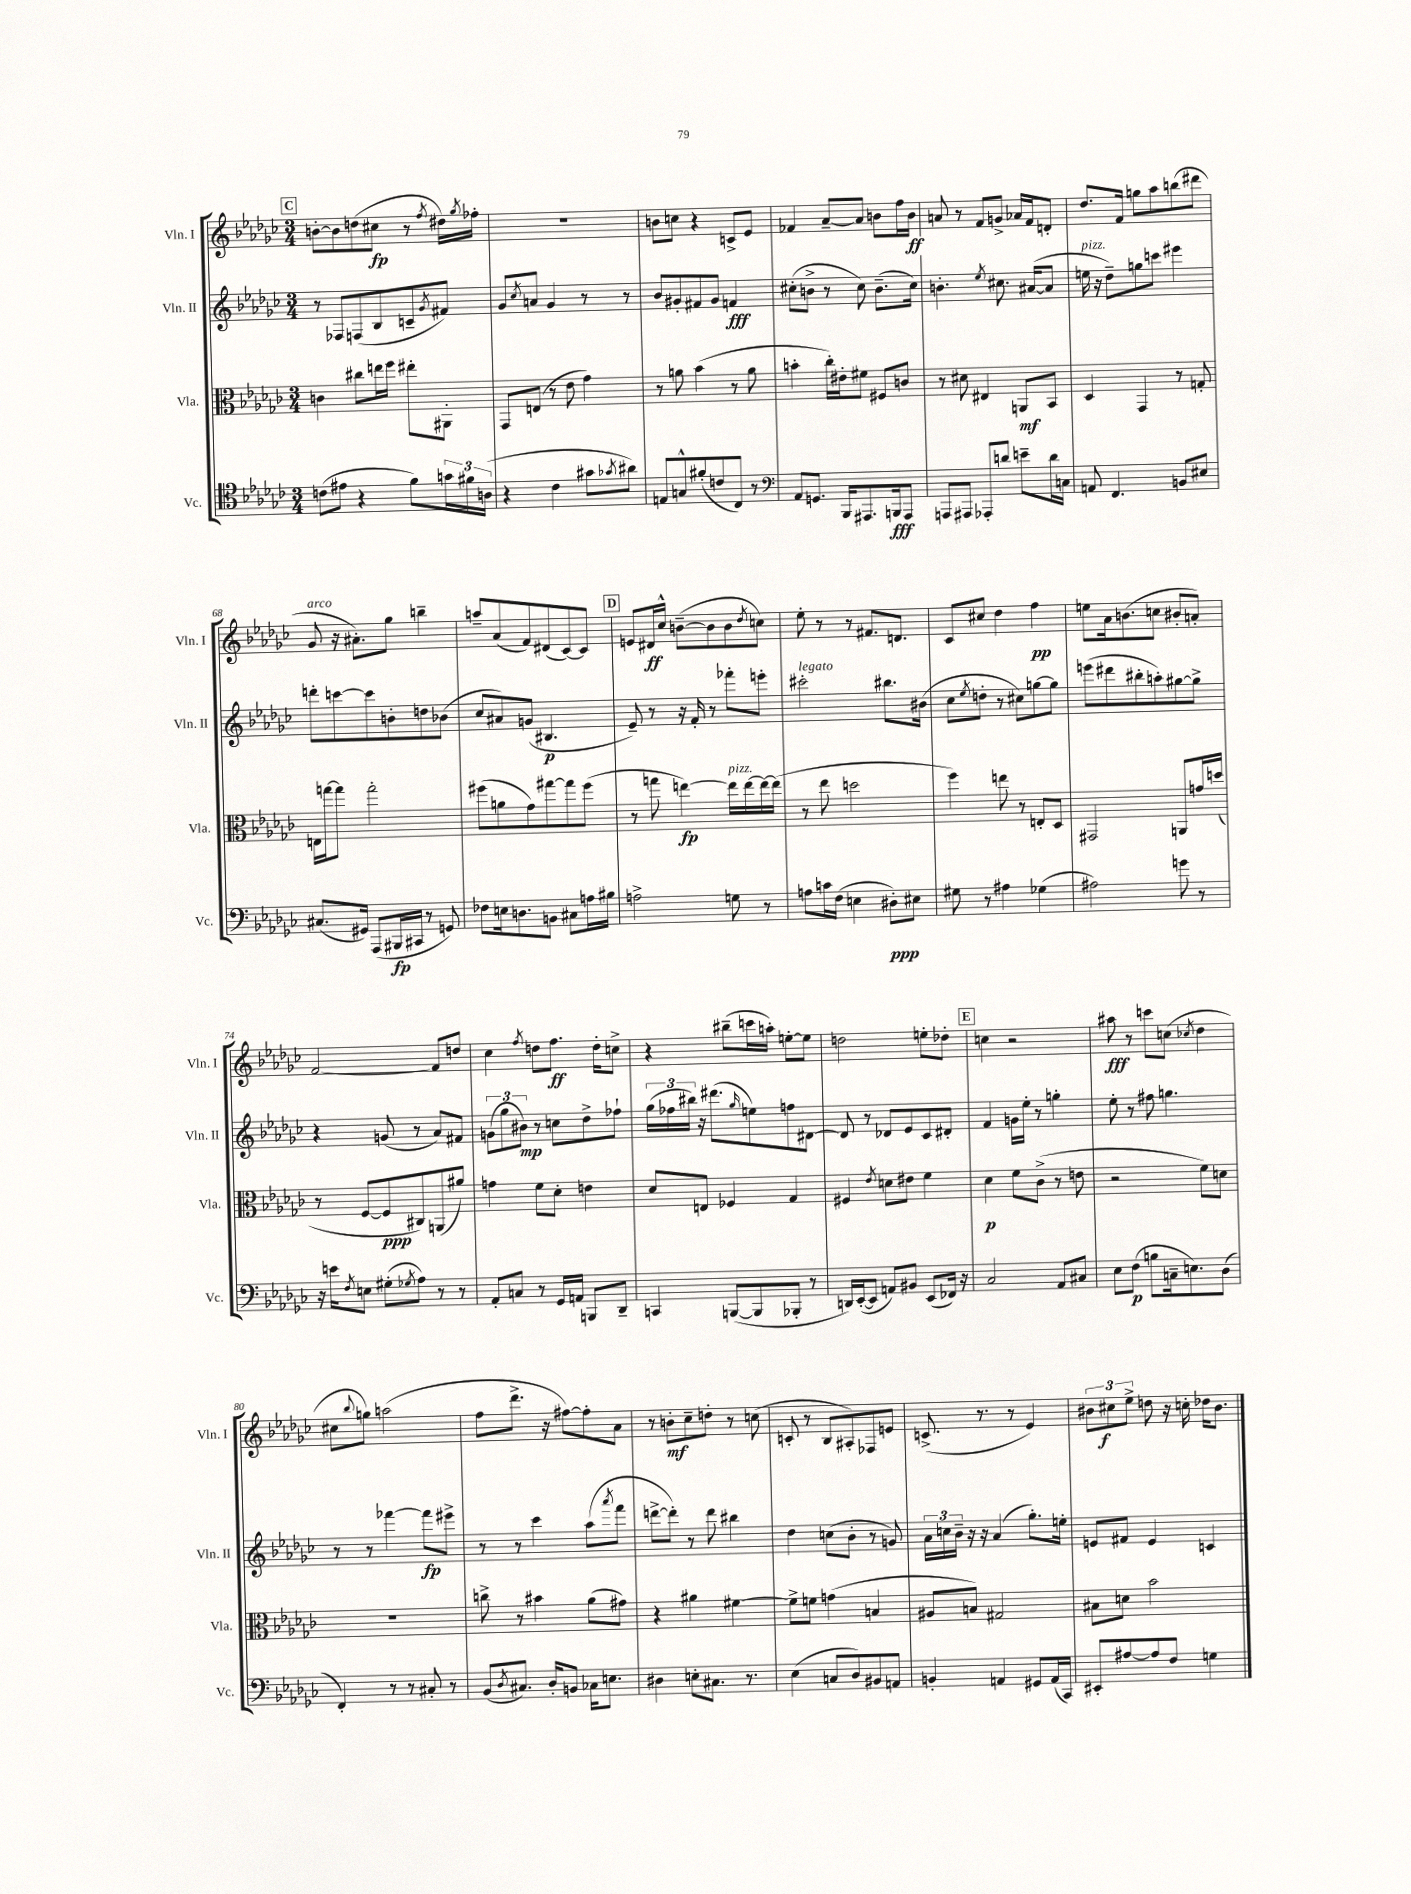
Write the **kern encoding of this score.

**kern	**dynam	**kern	**dynam	**kern	**dynam	**kern	**dynam
*part4	*part4	*part3	*part3	*part2	*part2	*part1	*part1
*staff4	*staff4	*staff3	*staff3	*staff2	*staff2	*staff1	*staff1
*I"Vc.	*	*I"Vla.	*	*I"Vln. II	*	*I"Vln. I	*
*I'Vc.	*	*I'Vla.	*	*I'Vln. II	*	*I'Vln. I	*
*clefC4	*	*clefC3	*	*clefG2	*	*clefG2	*
*k[b-e-a-d-g-c-]	*	*k[b-e-a-d-g-c-]	*	*k[b-e-a-d-g-c-]	*	*k[b-e-a-d-g-c-]	*
*M3/4	*	*M3/4	*	*M3/4	*	*M3/4	*
!!LO:REH:place=s1:t=C
=62	=62	=62	=62	=62	=62	=62	=62
(8cn\L	.	4cn\	.	8r	.	[8bn'\L	.
8e#X\J	.	.	.	8F-X/L	.	8b\]	.
4r	.	8cc#X\L	.	(8Fn/	.	(8ddn\	.
.	.	16een\L	.	8B-/	.	8cc#X\J	fp
.	.	16ff\JJ	.	.	.	.	.
8f\L)	.	8ee#X'\L	.	8cn~/	.	8r	.
.	.	.	.	8qg-/	.	8qff/	.
24gn\L	.	8AA#X'\J	.	8f#X/J)	.	16dd#X\LL)	.
24f#X\	.	.	.	.	.	.	.
.	.	.	.	.	.	8qgg-/	.
.	.	.	.	.	.	16ff-X'\JJ	.
(24An\JJ	.	.	.	.	.	.	.
=63	=63	=63	=63	=63	=63	=63	=63
4r	.	8GG-/L	.	8g-/L	.	2.r	.
.	.	.	.	8qcc-/	.	.	.
.	.	(8En/J	.	8an/J	.	.	.
4c-\	.	8r	.	4g-/	.	.	.
.	.	8e-\	.	.	.	.	.
8g#X\L	.	4g-\)	.	8r	.	.	.
8qg-X/	.	.	.	.	.	.	.
8a#X\J)	.	.	.	8r	.	.	.
=64	=64	=64	=64	=64	=64	=64	=64
8En/L	.	8r	.	8b-/L	.	8bn\L	.
8Gn^^/	.	8an\	.	8g#X'/	.	8ccn\J	.
(8f#X'/	.	(4b-\	.	8f#X/	.	4r	.
8cn/	.	.	.	8g#/J	.	.	.
8C-/J)	.	8r	.	4fn/	fff	8cn^/L	.
8r	.	8a\	.	.	.	8e-/J	.
=65	=65	=65	=65	=65	=65	=65	=65
*clefF4	*	*	*	*	*	*	*
8AA-/L	.	4bn'\	.	(8cc#X'\L	.	4f-X/	.
8.GGn/J	.	.	.	8bn^\J	.	.	.
.	.	16cc-'\LL)	.	8r	.	[8a-~/L	.
16BBB-/KL	.	16e#X'\J	.	.	.	.	.
8.AAA#X/	.	8f#X\J	.	8cc#\)	.	8a-/J]	.
.	.	8F#X/L	.	(8.b~\L	.	8bn\L	.
16BBBn/k	fff	.	.	.	.	.	.
8AAA#/J	.	8cn/J	.	.	.	16ff\L	.
.	.	.	.	16cc#\Jk)	.	16b\JJ	ff
=66	=66	=66	=66	=66	=66	=66	=66
8AAAn/L	.	8r	.	4.bn'\	.	8an/	.
8AAA#X/J	.	8d#X\	.	.	.	8r	.
8AAA-X'/L	.	4E#X/	.	.	.	8f/L	.
.	.	.	.	8qee-/	.	.	.
8dn/J	.	.	.	8.cc#X\	.	8gn^/J	.
8en~\L	.	8AAn/L	mf	.	.	16a-X/LL	.
.	.	.	.	([16a#X/KL	.	16f/J	.
16d\L	.	8BB-/J	.	8a#/J]	.	8dn'/J	.
16Cn\JJ	.	.	.	.	.	.	.
=67	=67	=67	=67	=67	=67	=67	=67
!	!	!	!	!LO:TX:a:i:t=pizz.	!	!	!
8AAn/	.	4D-/	.	16een\	.	8.dd-/L	.
.	.	.	.	16r	.	.	.
4.FF/	.	.	.	8dd-~\L)	.	.	.
.	.	.	.	.	.	16f/Jk	.
.	.	4GG-/	.	8ggn\	.	8ggn\L	.
.	.	.	.	8cccn\J	.	8aa-\	.
8BBn/L	.	8r	.	4eee#X\	.	(8bbn\	.
8E#X/J	.	8Gn'/	.	.	.	8ddd#X\J	.
!!LO:LB:g=z
=68	=68	=68	=68	=68	=68	=68	=68
!	!	!	!	!	!	!LO:TX:a:i:t=arco	!
(8.C#X/L	.	16En\LL	.	8dddn'\L	.	8g-/	.
.	.	[16ggn\J	.	.	.	.	.
.	.	8gg\J]	.	[8cccn\	.	16r	.
16GG#X/Jk)	.	.	.	.	.	8.a#X'\L)	.
(8AAA-/L	.	2gg'\	.	8ccc\]	.	.	.
16BBB#X/L	fp	.	.	8bn'\	.	8gg-\J	.
16CC#X/JJ	.	.	.	.	.	.	.
8r	.	.	.	8ddn\	.	4bbn~\	.
8GGn/)	.	.	.	(8b-X\J	.	.	.
=69	=69	=69	=69	=69	=69	=69	=69
8F-X\L	.	(8ff#X\L	.	8cc-/L	.	8aan~/L	.
16En\k	.	8an\	.	8a#X/)	.	(8a-/	.
8.Dn\	.	.	.	.	.	.	.
.	.	8g-\)	.	(8gn/J	.	8f/)	.
8BBn\J	.	[8gg#X\	.	4.B#X/	p	(8d#X/	.
8C#X\L	.	8gg#\]	.	.	.	[8c-/)	.
16An\L	.	(8ff#\J	.	.	.	8c-/J]	.
16B#X\JJ	.	.	.	.	.	.	.
!!LO:REH:place=s1:t=D
=70	=70	=70	=70	=70	=70	=70	=70
2An^\	.	8r	.	8e-~/)	.	8en/L	.
.	.	8ggn\	.	8r	.	16d#X/L	ff
.	.	.	.	.	.	16cc-^^/JJ	.
.	.	[4een\)	fp	16r	.	([8bn~\L	.
.	.	.	.	16f'/	.	.	.
.	.	.	.	8r	.	8b\]	.
!	!	!LO:TX:a:i:t=pizz.	!	!	!	!	!
8Gn\	.	16ee\LL]	.	8fff-X'\L	.	8b\	.
.	.	[16ee\	.	.	.	.	.
.	.	.	.	.	.	8qdd-/	.
8r	.	16ee\_	.	8eeen'\J	.	8ccn\J)	.
.	.	(16ee\JJ]	.	.	.	.	.
=71	=71	=71	=71	=71	=71	=71	=71
!	!	!	!	!LO:TX:a:i:t=legato	!	!	!
8An\L	.	8r	.	2ccc#X'\	.	8ee-'\	.
16cn\L	.	8ee-\	.	.	.	8r	.
(16F\JJ	.	.	.	.	.	.	.
4En\	.	2ddn\	.	.	.	8r	.
.	.	.	.	.	.	8.f#X/L	.
8D#X'\L)	ppp	.	.	8.bb#X\L	.	.	.
.	.	.	.	.	.	8.dn/J	.
8E#X\J	.	.	.	.	.	.	.
.	.	.	.	(16b#X\Jk	.	.	.
=72	=72	=72	=72	=72	=72	=72	=72
8G#X\	.	4ff\)	.	8cc-\L	.	8c-/L	.
.	.	.	.	8qee-/	.	.	.
8r	.	.	.	8ddn'\J	.	8cc#X/J	.
4A#X\	.	8een\	.	8r	.	4dd-\	.
.	.	8r	.	8cc#X\L)	.	.	.
(4G-X\	.	8En'/L	.	[8ggn\	.	4ff\	pp
.	.	8D-/J	.	8gg\J]	.	.	.
=73	=73	=73	=73	=73	=73	=73	=73
2A#X\)	.	2GG#X/	.	(8eeen\L	.	8een\L	.
.	.	.	.	8ddd#X\	.	16a-\k	.
.	.	.	.	.	.	(8.bn\	.
.	.	.	.	8bb#X'\	.	.	.
.	.	.	.	8aan'\)	.	8ccn\J	.
8gn\	.	8AAn/L	.	[8gg#X\	.	8b#X'/L	.
8r	.	16gn/L	.	8gg#^\J]	.	8an'/J)	.
.	.	(16ddn/JJ	.	.	.	.	.
!!LO:LB:g=z
=74	=74	=74	=74	=74	=74	=74	=74
16r	.	8r	.	4r	.	[2f/	.
16en\KL	.	.	.	.	.	.	.
8qF/	.	.	.	.	.	.	.
8En\J	.	[8F/L	.	.	.	.	.
(8G#X'\L	.	8F/]	ppp	(8gn/	.	.	.
8qG-X/	.	.	.	.	.	.	.
8A-\J)	.	8C#X/)	.	8r	.	.	.
8r	.	(8AAn/	.	8a-/L)	.	8f/L]	.
8r	.	8a#X/J)	.	8f#X/J	.	8ddn/J	.
=75	=75	=75	=75	=75	=75	=75	=75
8AA-'/L	.	4gn\	.	(12gn\L	.	4cc-\	.
.	.	.	.	12gg-\	.	.	.
8Cn/J	.	.	.	.	.	.	.
.	.	.	.	12b#X\J)	mp	.	.
.	.	.	.	.	.	8qff/	.
8r	.	8f\L	.	8r	.	8ddn\L	.
16GG-/LL	.	8d-'\J	.	8ccn\L	.	8.ff\J	ff
16AAn/JJ	.	.	.	.	.	.	.
8BBBn/L	.	4en\	.	8dd-^\	.	.	.
.	.	.	.	.	.	16dd'\KL	.
8DD-~/J	.	.	.	8ff-X`\J	.	8ccn^\J	.
=76	=76	=76	=76	=76	=76	=76	=76
4CCn/	.	8d-/L	.	(24gg-\LL	.	4r	.
.	.	.	.	24ff-X\	.	.	.
.	.	.	.	24bb#X\JJ)	.	.	.
.	.	8En/J	.	16r	.	.	.
.	.	.	.	(8.ddd#X\L	.	.	.
([8BBBn/L	.	4F-X/	.	.	.	(8bb#X~\L	.
.	.	.	.	16qqgg-/	.	.	.
8BBB/]	.	.	.	8een\)	.	16cccn\L	.
.	.	.	.	.	.	16aan'\JJ)	.
8BBB-X'/J	.	4G-/	.	8ffn\	.	[8een'\L	.
8r	.	.	.	[8d#X\J	.	8ee\J]	.
=77	=77	=77	=77	=77	=77	=77	=77
16DDn/LL)	.	4F#X/	.	8d#/]	.	2ddn\	.
([16EE-'/J	.	.	.	.	.	.	.
8EE-/J]	.	.	.	8r	.	.	.
.	.	8qe-/	.	.	.	.	.
8AAn/L)	.	8dn\L	.	8d-X/L	.	.	.
8BB#X/J	.	8e#X\J	.	8e-/	.	.	.
(8EE-/L	.	4f\	.	8c-/	.	8een'\L	.
16FF-X/Jk)	.	.	.	8d#X'/J	.	8dd-X'\J	.
16r	.	.	.	.	.	.	.
!!LO:REH:place=s1:t=E
=78	=78	=78	=78	=78	=78	=78	=78
2C-/	.	4d-\	p	4f/	.	4ccn\	.
.	.	8f\L	.	16gn\LL	.	2r	.
.	.	.	.	16ee-'\JJ	.	.	.
.	.	(8c-^\J	.	8r	.	.	.
8AA-/L	.	8r	.	4ggn'\	.	.	.
8C#X/J	.	8en\	.	.	.	.	.
=79	=79	=79	=79	=79	=79	=79	=79
8E-\L	.	2r	.	8ee-'\	.	8aa#X\	fff
(8F\J	p	.	.	8r	.	8r	.
8Bn\L	.	.	.	8ff#X\	.	8cccn\L	.
16Cn~\k	.	.	.	4.ggn\	.	(8ccn\J	.
8.En\)	.	.	.	.	.	.	.
.	.	.	.	.	.	8qcc-X/	.
.	.	8f\L)	.	.	.	4dd-\	.
(8D-\J	.	8dn\J	.	.	.	.	.
!!LO:LB:g=z
=80	=80	=80	=80	=80	=80	=80	=80
4FF'/)	.	2.r	.	8r	.	8cc#X\L	.
.	.	.	.	.	.	8qqbb-/	.
.	.	.	.	8r	.	8ggn\J)	.
8r	.	.	.	[4fff-X\	.	(2aan\	.
8r	.	.	.	.	.	.	.
8C#X'/	.	.	.	8fff-\L]	fp	.	.
8r	.	.	.	8eee#X^\J	.	.	.
=81	=81	=81	=81	=81	=81	=81	=81
(8BB-/L	.	8ccn^\	.	8r	.	8ff\L	.
8qD-/	.	.	.	.	.	.	.
8.C#X/J)	.	8r	.	8r	.	8.ddd-^\J	.
.	.	4b#X\	.	4ccc-\	.	.	.
16D-'/KL	.	.	.	.	.	16r	.
8BBn/J	.	.	.	.	.	[8ff#X\L)	.
16C-X\KL	.	(8a-\L	.	(8aa-\L	.	8ff#'\]	.
8.En\J	.	.	.	.	.	.	.
.	.	.	.	8qaaa-/	.	.	.
.	.	8g#X\J)	.	8fff\J	.	8a-\J	.
=82	=82	=82	=82	=82	=82	=82	=82
4D#X\	.	4r	.	[8dddn^\L	.	8r	.
.	.	.	.	8ddd'\J])	.	8bn'\L	mf
8En'\L	.	4a#X\	.	8r	.	8cc-~\	.
8.C#X\J	.	.	.	8ddd\	.	8ddn'\J	.
.	.	[4f#X\	.	4bb#X\	.	8r	.
8.r	.	.	.	.	.	.	.
.	.	.	.	.	.	(8ccn\	.
=83	=83	=83	=83	=83	=83	=83	=83
(4E-\	.	8f#^\L]	.	4dd-\	.	8cn'/	.
.	.	8fn\J	.	.	.	8r	.
8Cn/L	.	(4gn\	.	(8ccn\L	.	8B-/L	.
8D-/)	.	.	.	8b-'\J	.	8A#X'/)	.
8BB#X/	.	4Bn/	.	8r	.	8F-X/	.
8AAn/J	.	.	.	8gn/)	.	8en/J	.
=84	=84	=84	=84	=84	=84	=84	=84
4BBn'/	.	8A#X/L	.	24a-\LL	.	(8.cn^/	.
.	.	.	.	24ccn\	.	.	.
.	.	.	.	24b-~\JJ	.	.	.
.	.	8Bn/J)	.	16r	.	.	.
.	.	.	.	16r	.	8.r	.
4AAn/	.	2G#X/	.	(4a-/	.	.	.
.	.	.	.	.	.	8r	.
8GG#X/L	.	.	.	8.gg-'\L)	.	4e-/)	.
(16AA/L	.	.	.	.	.	.	.
16CC-/JJ)	.	.	.	16een'\Jk	.	.	.
=85	=85	=85	=85	=85	=85	=85	=85
8EE#X'/L	.	8B#X\L	.	8en/L	.	12b#X\L	.
.	.	.	.	.	.	12cc#X\	f
[8A#X/	.	8dn\J	.	8f#X/J	.	.	.
.	.	.	.	.	.	12ee-^\J	.
8A#/]	.	2b-\	.	4e/	.	8ddn\	.
8F/J	.	.	.	.	.	16r	.
.	.	.	.	.	.	16ccn'\	.
4Gn\	.	.	.	4cn/	.	16dd-X\KL	.
.	.	.	.	.	.	8.b#\J	.
==	==	==	==	==	==	==	==
*-	*-	*-	*-	*-	*-	*-	*-
